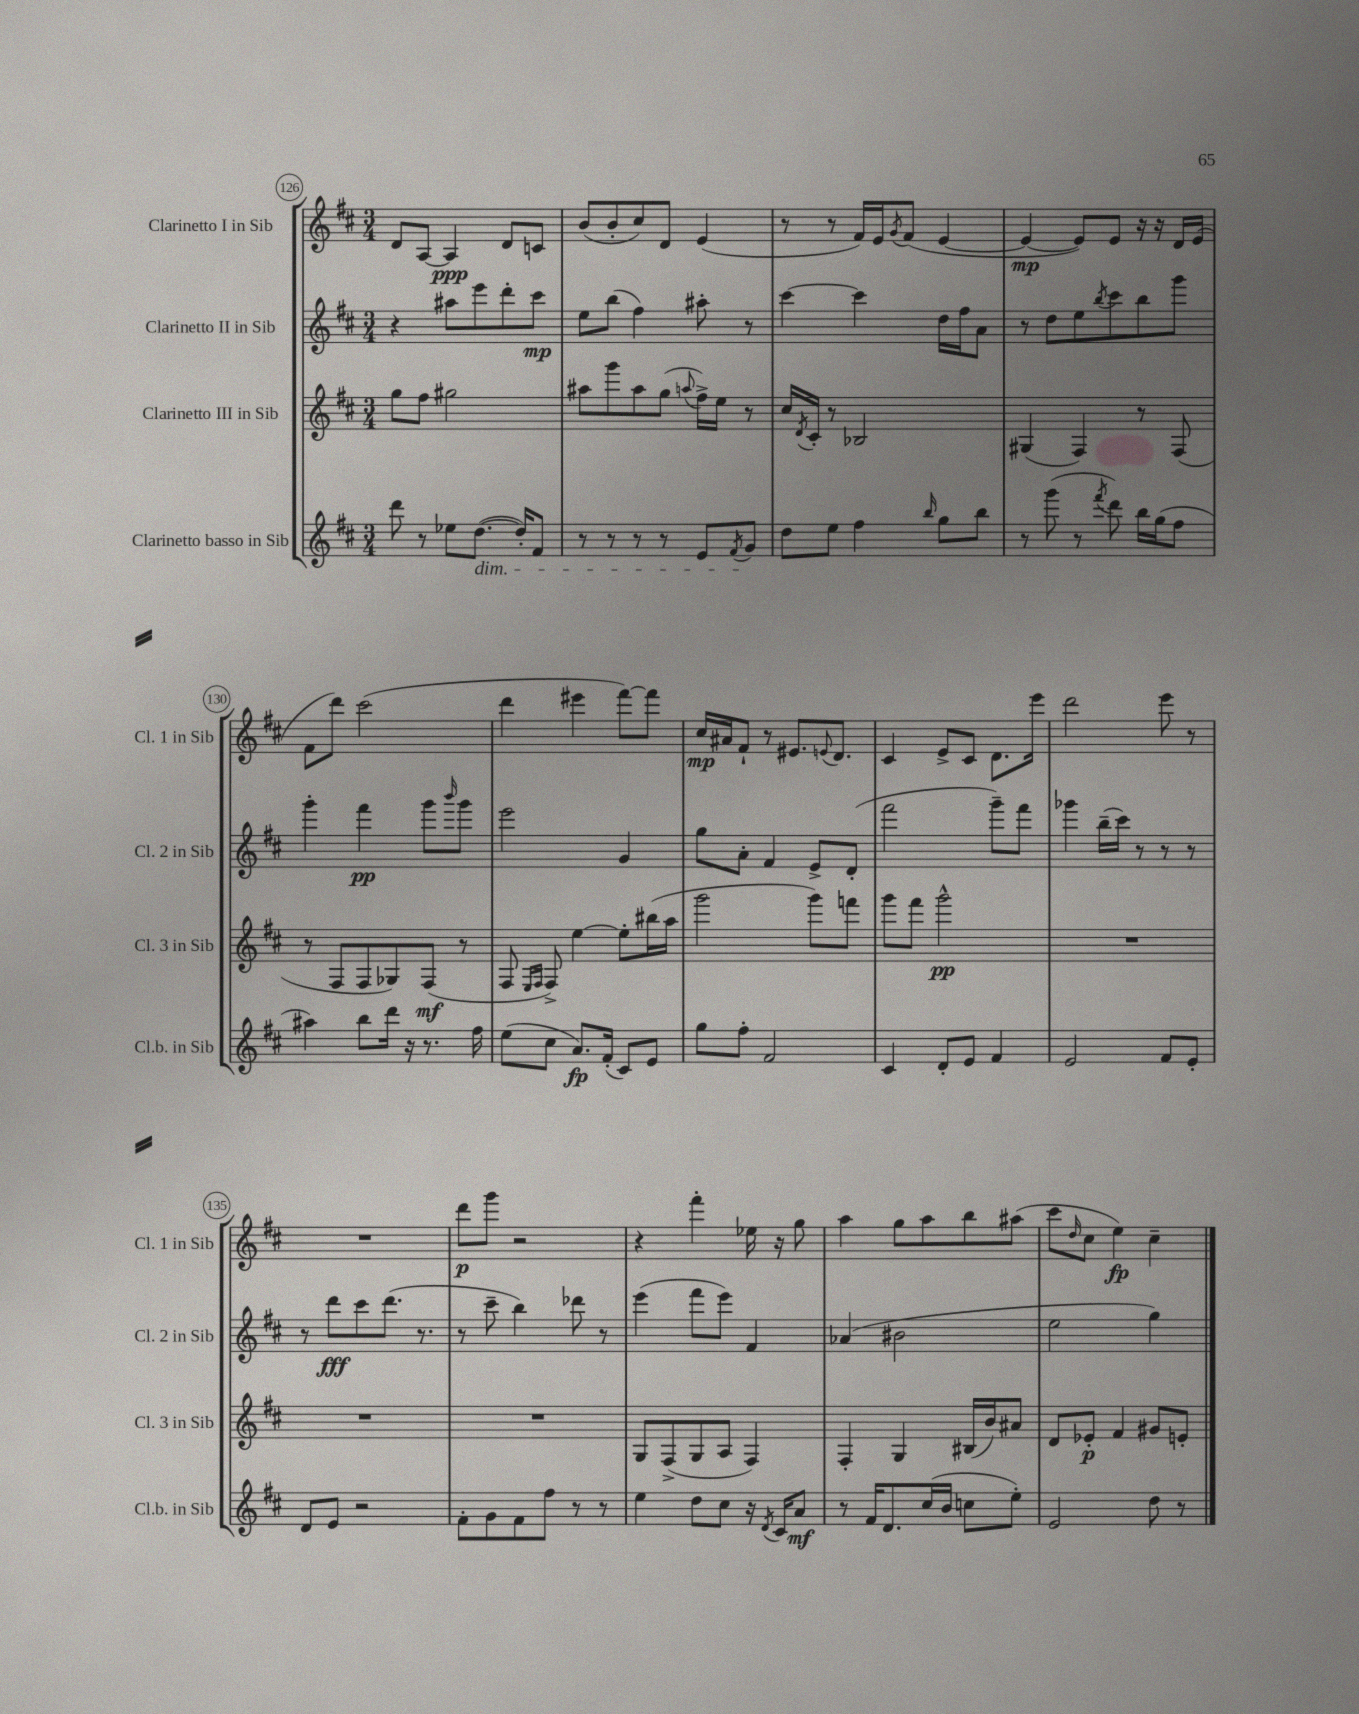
<<
\new StaffGroup <<
\new Staff = "s0" \with { instrumentName = "Clarinetto I in Sib" shortInstrumentName = "Cl. 1 in Sib" } {
    \clef treble \key d \major \numericTimeSignature \time 3/4
    d'8 a8~ a4\ppp d'8 c'8 |
    b'8( b'8-. cis''8) d'8 e'4( |
    r8 r8 fis'16) e'16 \acciaccatura { g'8 } fis'8( e'4~ |
    e'4~\mp e'8) e'8 r16 r16 d'16 e'16( |
    fis'8 d'''8) cis'''2( |
    d'''4 eis'''4 fis'''8~) fis'''8 |
    cis''16\mp ais'16 fis'8-! r8 eis'8. \appoggiatura { e'8 } d'8. |
    cis'4 e'8-> cis'8 d'8. e'''16 |
    d'''2 e'''8 r8 |
    R2. |
    d'''8\p g'''8 r2 |
    r4 fis'''4-. ees''16 r16 g''8 |
    a''4 g''8 a''8 b''8 ais''8( |
    cis'''8 \grace { d''16 } cis''8 e''4\fp) cis''4-- \bar "|." |
}
\new Staff = "s1" \with { instrumentName = "Clarinetto II in Sib" shortInstrumentName = "Cl. 2 in Sib" } {
    \clef treble \key d \major \numericTimeSignature \time 3/4
    r4 ais''8 e'''8 d'''8-. cis'''8\mp |
    e''8 b''8( fis''4) ais''8-. r8 |
    cis'''4~ cis'''4 d''16 fis''16 a'8 |
    r8 d''8 e''8 \acciaccatura { b''8 } cis'''8 b''8 g'''8 |
    g'''4-. fis'''4\pp g'''8 \grace { b'''16 } g'''8 |
    e'''2 g'4 |
    g''8 a'8-. fis'4 e'8-> d'8-.( |
    fis'''2 g'''8--) fis'''8 |
    ges'''4 b''16--( cis'''16) r8 r8 r8 |
    r8 d'''8\fff cis'''8 d'''8.( r8. |
    r8 cis'''8-- b''4) des'''8 r8 |
    e'''4( fis'''8 e'''8) fis'4 |
    aes'4( bis'2 |
    e''2 g''4) \bar "|." |
}
\new Staff = "s2" \with { instrumentName = "Clarinetto III in Sib" shortInstrumentName = "Cl. 3 in Sib" } {
    \clef treble \key d \major \numericTimeSignature \time 3/4
    g''8 fis''8 gis''2 |
    ais''8 g'''8 ais''8 g''8( \appoggiatura { a''8 } fis''16->) e''16 r8 |
    cis''16 \acciaccatura { d'8 } cis'16-. r8 bes2 |
    gis4( fis4) r8 fis8( |
    r8 fis8 fis8 ges8) fis8\mf( r8 |
    fis8 \grace { e16 fis16 } fis8->) e''4~ e''8-. bis''16( a''16 |
    g'''2 g'''8) f'''8 |
    g'''8 fis'''8 g'''2-^\pp |
    R2. |
    R2. |
    R2. |
    g8 fis8->( g8 a8 fis4) |
    fis4-. g4 bis16( b'16) ais'8 |
    d'8 ees'8-.\p fis'4 gis'8 e'8-. \bar "|." |
}
\new Staff = "s3" \with { instrumentName = "Clarinetto basso in Sib" shortInstrumentName = "Cl.b. in Sib" } {
    \clef treble \key d \major \numericTimeSignature \time 3/4
    d'''8 r8 ees''8 d''8.~\dim( d''16-.) fis'8 |
    r8 r8 r8 r8 e'8 \acciaccatura { fis'8 } g'8\! |
    d''8 e''8 fis''4 \grace { b''16 } g''8 b''8 |
    r8 g'''8( r8 \acciaccatura { fis'''8 } d'''8) b''16 g''16( fis''8 |
    ais''4) b''8 d'''16 r16 r8. fis''16 |
    e''8( cis''8 a'8.\fp) fis'16-.( cis'8) e'8 |
    g''8 fis''8-. fis'2 |
    cis'4 d'8-. e'8 fis'4 |
    e'2 fis'8 e'8-. |
    d'8 e'8 r2 |
    fis'8-. g'8 fis'8 fis''8 r8 r8 |
    e''4 d''8 cis''8 r16 \acciaccatura { d'8 } cis'16 a'8\mf |
    r8 fis'16 d'8. cis''16( b'16 c''8 e''8-.) |
    e'2 d''8 r8 \bar "|." |
}
>>
>>
\layout { \context { \Score currentBarNumber = #126 \override BarNumber.stencil = #(make-stencil-circler 0.1 0.3 ly:text-interface::print) } }
